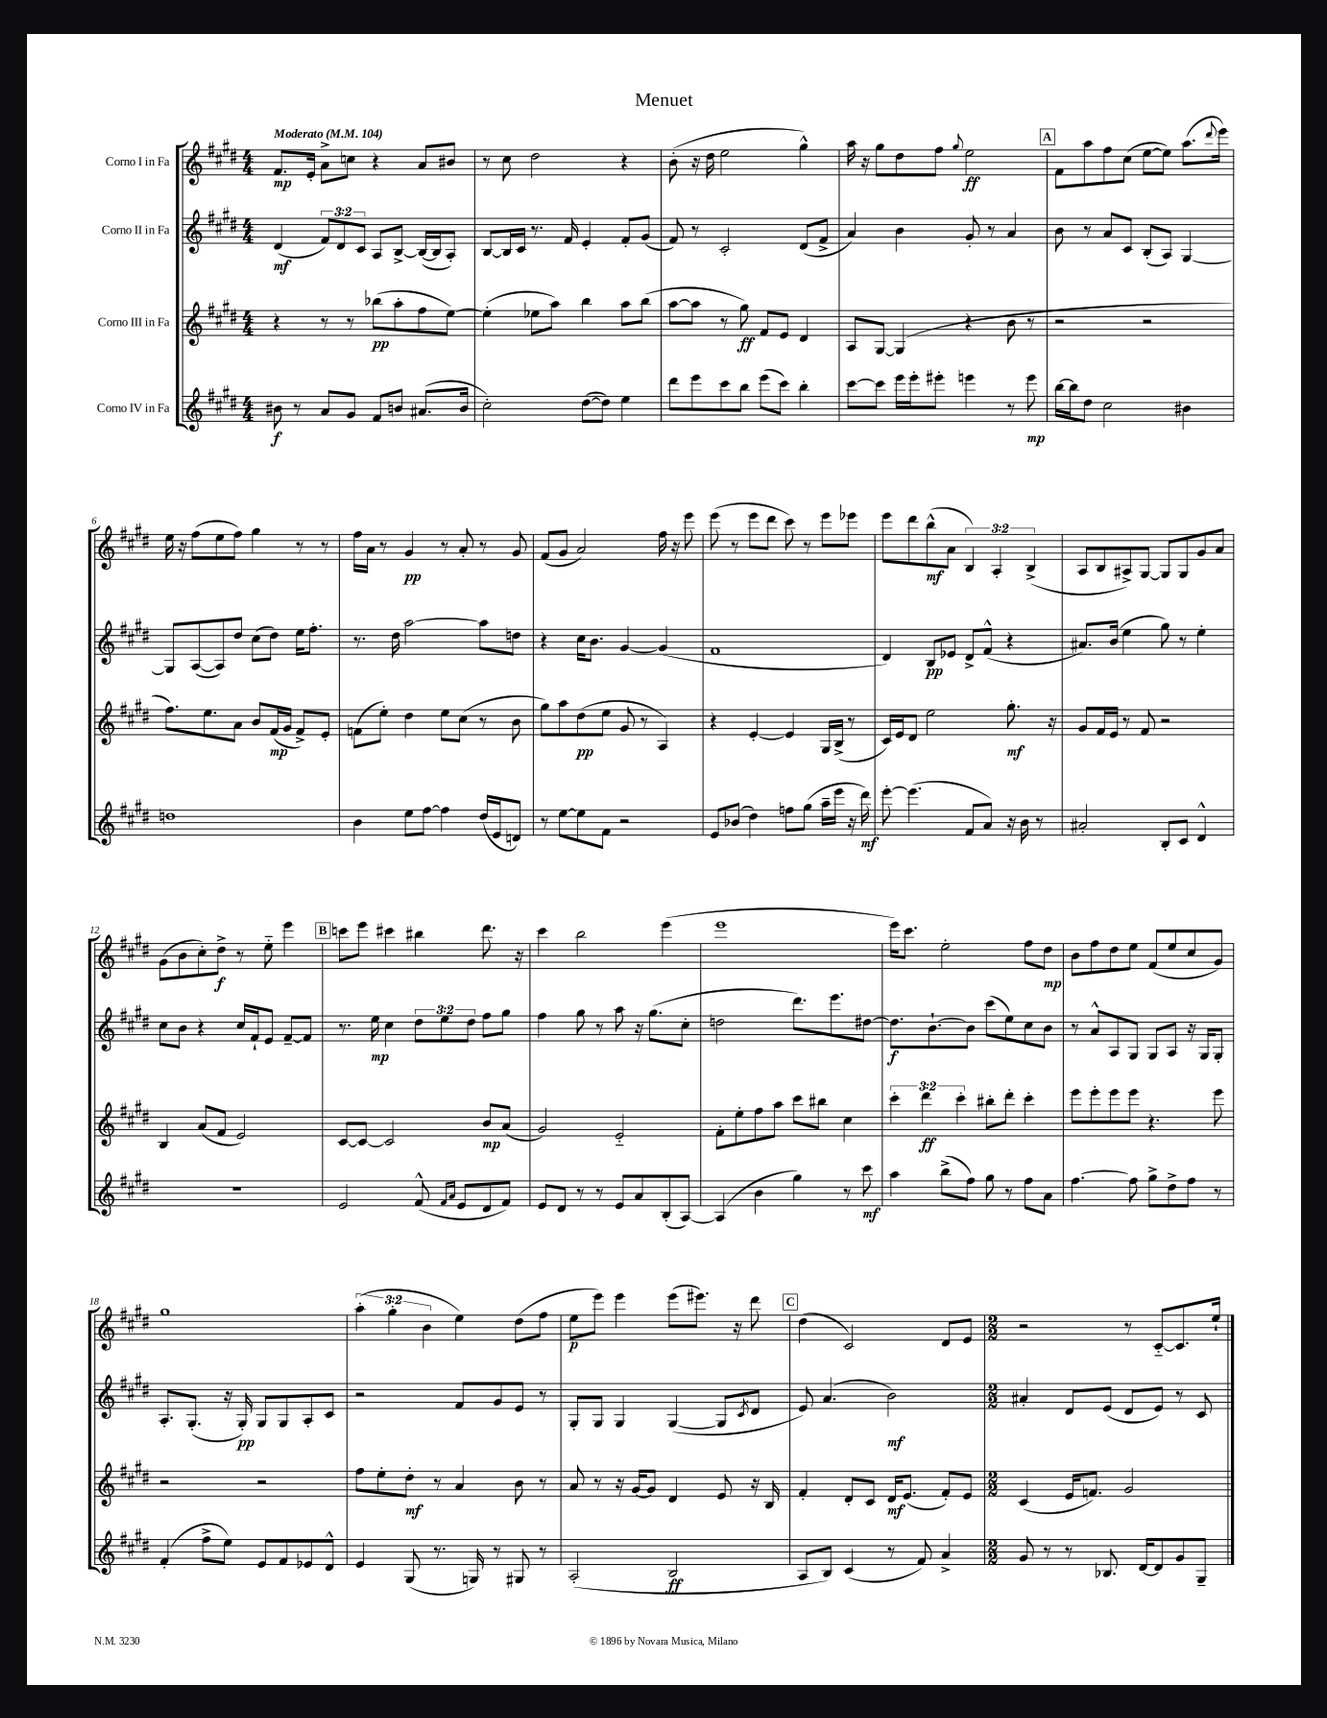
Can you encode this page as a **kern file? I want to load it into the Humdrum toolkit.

**kern	**kern	**kern	**kern
*staff4	*staff3	*staff2	*staff1
*clefG2	*clefG2	*clefG2	*clefG2
*k[f#c#g#d#]	*k[f#c#g#d#]	*k[f#c#g#d#]	*k[f#c#g#d#]
*M4/4	*M4/4	*M4/4	*M4/4
*MM104	*MM104	*MM104	*MM104
8b#	4r	(4d#	8.f#
8r	.	.	.
.	.	.	16e'
8a	8r	12f#)	8a^
.	.	12d#	.
8g#	8r	.	8cc
.	.	12c#	.
8f#	(8bb-	8A	4r
8b	8aa'	[8B^	.
(8.a#	8ff#	(16B_	8a
.	.	16B]	.
.	[8ee)	8A')	8b#
16b	.	.	.
=	=	=	=
2cc#')	(4ee']	[8B	8r
.	.	16B]	8cc#
.	.	16c#	.
.	8ee-	8.r	2dd#
.	8aa)	.	.
.	.	16f#	.
([8dd#	4bb	4e'	.
8dd#])	.	.	.
4ee	8aa	8f#'	4r
.	(8bb	(8g#	.
=	=	=	=
8ddd#	[8aa	8f#)	(8b'
8eee	8aa]	8r	16r
.	.	.	16dd#
8ccc#	8r	2c#'	2ee
8bb	8gg#)	.	.
(8eee	8f#	.	.
8ccc#)	8e	.	.
4bb'	4d#	(8d#	4gg#^^)
.	.	8f#^	.
=	=	=	=
[8ccc#	8A	4a)	16aa
.	.	.	16r
8ccc#]	[8G#	.	8gg#
16eee	(4G#]	4b	8dd#
16eee'	.	.	.
8eee#'	.	.	8ff#
.	.	.	8qqgg#
4eee	4r	8g#'	2ee
.	.	8r	.
8r	8b	4a	.
8eee	8r	.	.
=	=	=	=
[16bb	2r	8b	8f#
16bb]	.	.	.
8dd#	.	8r	8aa
2cc#	.	8a	8ff#
.	.	8c#	(8cc#
.	2r	(8B'	[8ee
.	.	8A)	8ee])
4b#	.	[4G#	(8.aa
.	.	.	8qqddd#
.	.	.	16eee)
=	=	=	=
1dd	8.ff#)	8G#]	16ee
.	.	.	16r
.	.	([8A	(8ff#
.	8.ee	.	.
.	.	8A])	8ee
.	8a	8dd#	8ff#)
.	8b	(8cc#	4gg#
.	(16f#	8dd#)	.
.	16g#	.	.
.	8f#^)	16ee	8r
.	.	8.ff#'	.
.	8e'	.	8r
=	=	=	=
4b	(8f	8.r	16ff#
.	.	.	16a
.	8ee')	.	8r
.	.	16dd#	.
8ee	4dd#	[2aa	4g#
[8ff#	.	.	.
4ff#]	8ee	.	8r
.	(8cc#	.	8a'
(16dd#	8r	8aa]	8r
16e	.	.	.
8d)	8b	8dd	8g#
=	=	=	=
8r	8gg#)	4r	(8f#
[8ee	8aa	.	8g#
8ee]	(8dd#	16cc#	2a)
.	.	8.b	.
8f#	8ee	.	.
2r	8g#	[4g#	.
.	8r	.	.
.	4A)	(4g#]	16ff#
.	.	.	16r
.	.	.	8eee
=	=	=	=
8e	4r	1f#	(8eee
(8b-	.	.	8r
4dd#)	[4e'	.	8eee
.	.	.	8ddd#
8ff	4e]	.	8ccc#)
(8gg#	.	.	8r
16aa~	16G#	.	8eee
16eee	(16B^	.	.
16r	8r	.	8eee-
16ddd#)	.	.	.
=	=	=	=
[8eee'	16c#)	4d#)	8eee
.	16e	.	.
(4.eee]	8d#	.	8ddd#
.	2ee	8B	(8bb^^
.	.	8e-	8a
8f#	.	8d#^	6B)
8a)	.	(8f#^^	.
.	.	.	6A'
16r	8.gg#'	4r	.
16b	.	.	.
.	.	.	(6B^
8r	.	.	.
.	16r	.	.
=	=	=	=
2a#'	8g#	8.a#)	8A
.	16f#	.	8B
.	16e	(16b	.
.	8r	4ee	8A#^)
.	8f#	.	[8G#
8B'	2r	8gg#)	8G#]
8c#	.	8r	8G#
4d#^^	.	4ee'	8g#
.	.	.	8a
=	=	=	=
1r	4B	8cc#	(8g#
.	.	8b	8b
.	(8a	4r	8cc#')
.	8f#	.	8dd#^
.	2e)	16cc#	8r
.	.	16f#`	.
.	.	8e	8ee'~
.	.	[8f#~	4eee
.	.	8f#]	.
=	=	=	=
2e	[8c#	8.r	8ccc
.	8c#_	.	8eee
.	.	16ee	.
.	2c#]	4cc#	4ccc#
(8f#^^	.	12dd#	4bb#
.	.	12ee	.
16qqf#	.	.	.
16qqa	.	.	.
8e	.	.	.
.	.	12dd#	.
8d#	8b	8ff#	8.ddd#
8f#)	(8a	8gg#	.
.	.	.	16r
=	=	=	=
8e	2g#)	4ff#	4ccc#
8d#	.	.	.
8r	.	8gg#	2bb
8r	.	8r	.
8e	2e'~	8aa	.
8a	.	16r	.
.	.	(8.gg#	.
(8B'	.	.	(4eee
[8A)	.	8cc#'	.
=	=	=	=
(4A]	8f#'	2dd	1eee
.	8ee'	.	.
4b	8ff#	.	.
.	8aa	.	.
4gg#)	8ccc#	8.ddd#)	.
.	8bb#	.	.
.	.	8.eee	.
8r	4cc#	.	.
8ccc#	.	[8dd#	.
=	=	=	=
4aa	6ccc#'	8.dd#]	16eee)
.	.	.	8.ccc#
.	6ddd#	.	.
.	.	[8.b`	.
(8bb^	.	.	2ee'
.	6ccc#'	.	.
8ff#)	.	8b]	.
8gg#	8bb#'	(8ccc#	.
8r	8ddd#'	8ee)	.
8ff#	4ccc#'	8cc#	8ff#
8a	.	8b	8dd#
=	=	=	=
[4.ff#	8eee	8r	8b
.	8eee'	8a^^	8ff#
.	8eee	8A	8dd#
8ff#]	8eee	8G#	8ee
8gg#^	4.r	8G#	(8f#
8dd#^	.	8A	8ee
8ff#	.	16r	8cc#
.	.	16G#	.
8r	8eee	8G#'	8g#)
=	=	=	=
(4f#'	2r	8.A'	1gg#
.	.	(8.G#'	.
8ff#^	.	.	.
8ee)	.	16r	.
.	.	16G#')	.
8e	2r	8G#	.
8f#	.	8G#	.
8e-	.	8A'	.
8d#^^	.	8c#	.
=	=	=	=
4e	8ff#	2r	(6aa'
.	8ee'	.	.
.	.	.	6gg#'
(8G#	8dd#'	.	.
.	.	.	6b
8.r	8r	.	.
.	4a	8f#	4ee)
16G)	.	.	.
8r	.	8g#	.
8G#	8b	8e	(8dd#
8r	8r	8r	8ff#
=	=	=	=
(2A'	8a	8G#'	8ee
.	8r	8G#	8eee)
.	16r	4G#	4eee
.	[16g#	.	.
.	8g#]	.	.
2B	4d#	([4G#	(8eee
.	.	.	8.eee#)
.	8e	8G#]	.
.	.	.	16r
.	.	8qc#	.
.	16r	8d#	8ddd#
.	16B	.	.
=	=	=	=
8A	4f#'	8e)	(4dd#
8B)	.	(4.a	.
(4c#	8d#'	.	2c#)
.	8c#	.	.
8r	16d#	2b)	.
.	(8.e	.	.
8f#)	.	.	.
4a^	8f#')	.	8d#
.	8e	.	8e
=	=	=	=
*M2/2	*M2/2	*M2/2	*M2/2
8g#	(4c#	4a#'	2r
8r	.	.	.
8r	16e	8d#	.
.	8.f)	.	.
8.B-	.	(8e	.
.	2g#	8d#	8r
[16d#	.	.	.
8d#]	.	8e)	[8c#'~
8g#	.	8r	8.c#]
8G#~	.	8c#	.
.	.	.	16ee`
==	==	==	==
*-	*-	*-	*-
